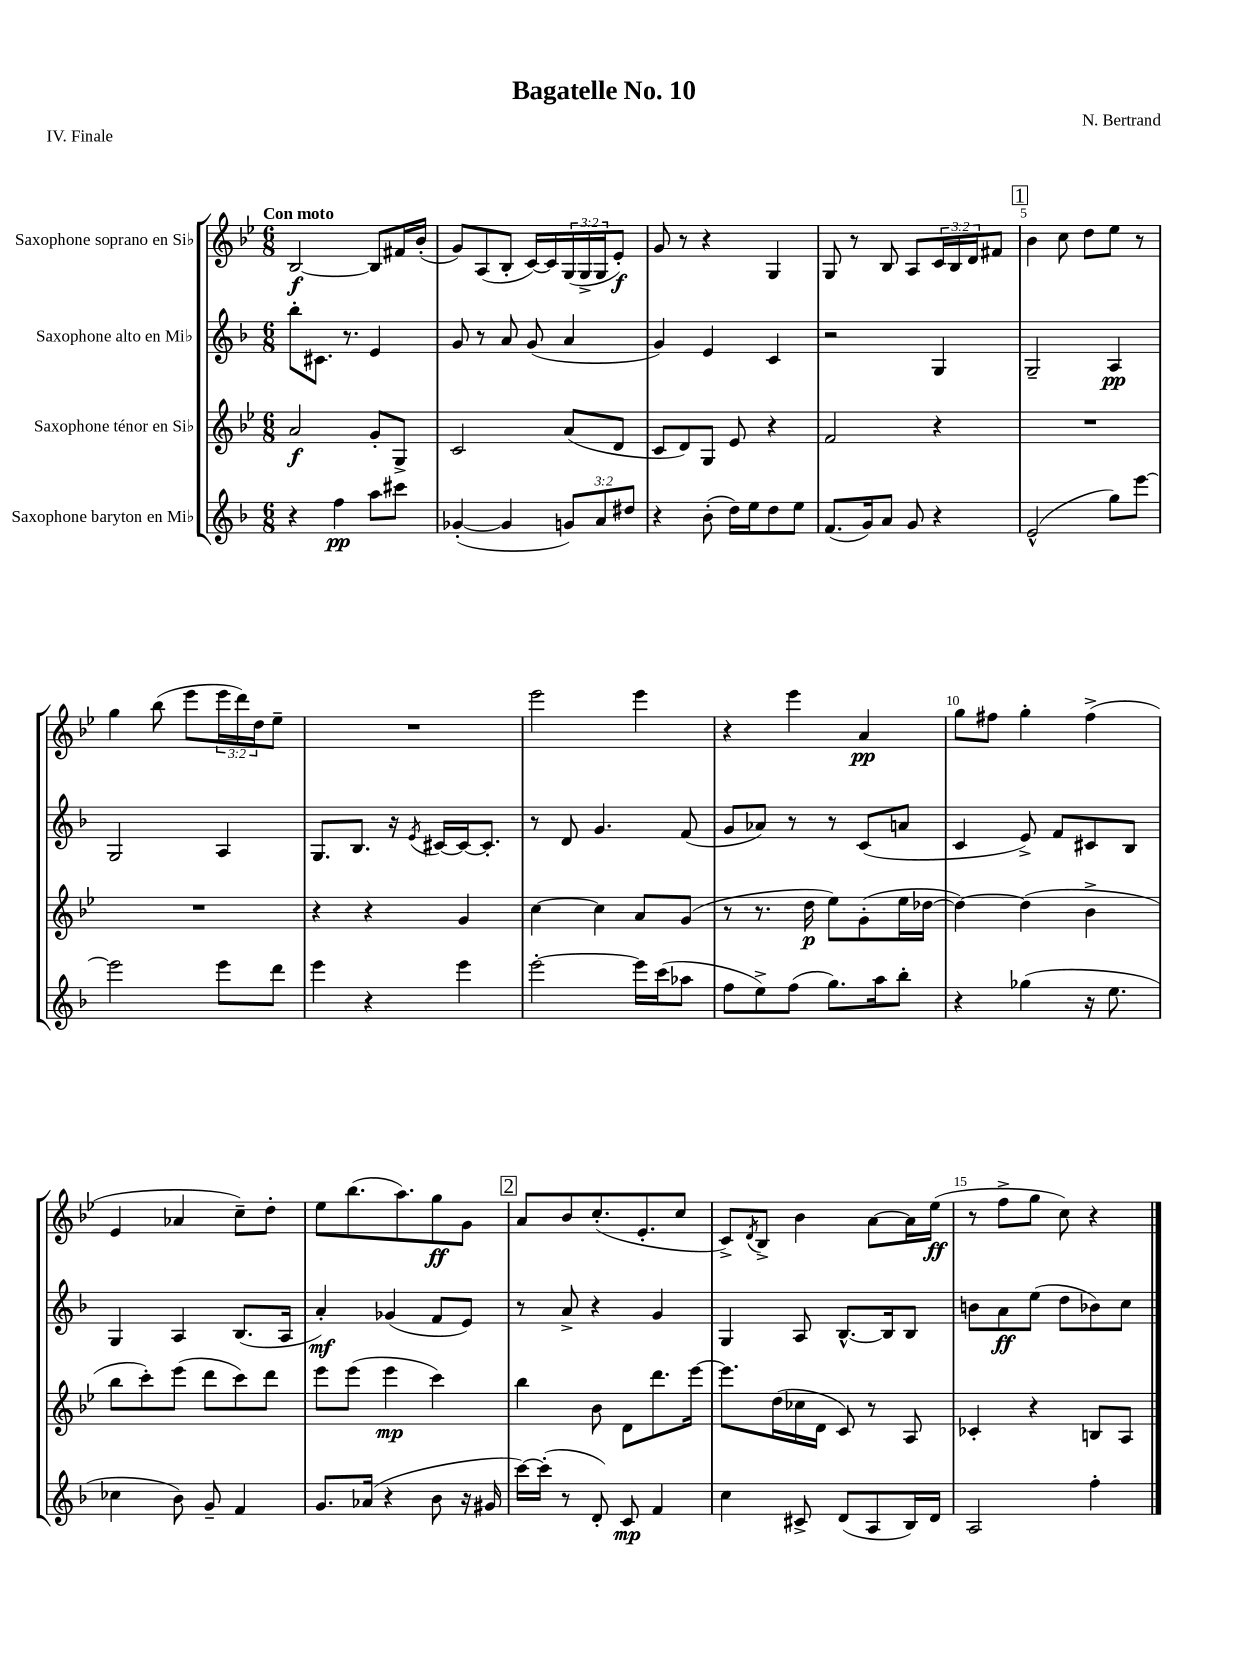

**kern	**kern	**kern	**kern
*staff4	*staff3	*staff2	*staff1
*clefG2	*clefG2	*clefG2	*clefG2
*k[b-]	*k[b-e-]	*k[b-]	*k[b-e-]
*M6/8	*M6/8	*M6/8	*M6/8
4r	2a	8bb-'	[2B-
.	.	8.c#	.
4ff	.	.	.
.	.	8.r	.
8aa	8g'	4e	8B-]
8ccc#	8G^	.	16f#
.	.	.	(16b-'
=	=	=	=
([4g-'	2c	8g	8g)
.	.	8r	(8A
4g-]	.	8a	8B-'
.	.	(8g	[16c)
.	.	.	16c]
12g)	(8a	4a	(24G
.	.	.	24G^
12a	.	.	24G
.	8d	.	8e-')
12dd#	.	.	.
=	=	=	=
4r	8c	4g)	8g
.	8d)	.	8r
(8b-'	8G	4e	4r
16dd)	8e-	.	.
16ee	.	.	.
8dd	4r	4c	4G
8ee	.	.	.
=	=	=	=
(8.f	2f	2r	8G
.	.	.	8r
16g)	.	.	.
8a	.	.	8B-
8g	.	.	8A
4r	4r	4G	24c
.	.	.	24B-
.	.	.	24d
.	.	.	8f#
=	=	=	=
(2e^^	2.r	2G~	4b-
.	.	.	8cc
.	.	.	8dd
8gg)	.	4A	8ee-
[8eee	.	.	8r
=	=	=	=
2eee]	2.r	2G	4gg
.	.	.	(8bb-
.	.	.	8eee-
8eee	.	4A	24eee-
.	.	.	24ddd)
.	.	.	24dd
8ddd	.	.	8ee-~
=	=	=	=
4eee	4r	8.G	2.r
.	.	8.B-	.
4r	4r	.	.
.	.	16r	.
.	.	8qe	.
.	.	[16c#	.
4eee	4g	16c#_	.
.	.	8.c#']	.
=	=	=	=
[2eee'	[4cc	8r	2eee-
.	.	8d	.
.	4cc]	4.g	.
16eee]	8a	.	4eee-
(16ccc	.	.	.
8aa-	(8g	(8f	.
=	=	=	=
8ff	8r	8g	4r
8ee^)	8.r	8a-)	.
(8ff	.	8r	4eee-
.	16dd	.	.
8.gg)	8ee-)	8r	.
.	(8g'	(8c	4a
16aa	.	.	.
8bb-'	16ee-	8a	.
.	[16dd-	.	.
=	=	=	=
4r	4dd-_)	4c	8gg
.	.	.	8ff#
(4gg-	(4dd-]	8e^)	4gg'
.	.	8f	.
16r	4b-^	8c#	(4ff#^
8.ee	.	.	.
.	.	8B-	.
=	=	=	=
4cc-	8bb-	4G	4e-
.	8ccc')	.	.
8b-)	(8eee-	4A	4a-
8g~	8ddd	.	.
4f	8ccc)	(8.B-	8cc~)
.	8ddd	.	8dd'
.	.	16A	.
=	=	=	=
8.g	8eee-	4a')	8ee-
.	(8eee-	.	(8.bb-
(16a-	.	.	.
4r	4eee-	(4g-	.
.	.	.	8.aa)
8b-	4ccc)	8f	8gg
16r	.	8e)	8g
16g#	.	.	.
=	=	=	=
[16ccc)	4bb-	8r	8a
(16ccc']	.	.	.
8r	.	8a^	8b-
8d')	8b-	4r	(8.cc'
8c	8d	.	.
.	.	.	8.e-'
4f	8.ddd	4g	.
.	.	.	8cc
.	[16eee-	.	.
=	=	=	=
4cc	8.eee-]	4G	8c^)
.	.	.	8qd
.	.	.	8B-^
.	(16dd	.	.
8c#^	16cc-	8A	4b-
.	16d	.	.
(8d	8c)	[8.B-^^	.
8A	8r	.	[8a
.	.	16B-]	.
16B-)	8A	8B-	16a]
16d	.	.	(16ee-
=	=	=	=
2A	4c-'	8b	8r
.	.	8a	8ff^
.	4r	(8ee	8gg
.	.	8dd	8cc)
4ff'	8B	8b-)	4r
.	8A	8cc	.
==	==	==	==
*-	*-	*-	*-
